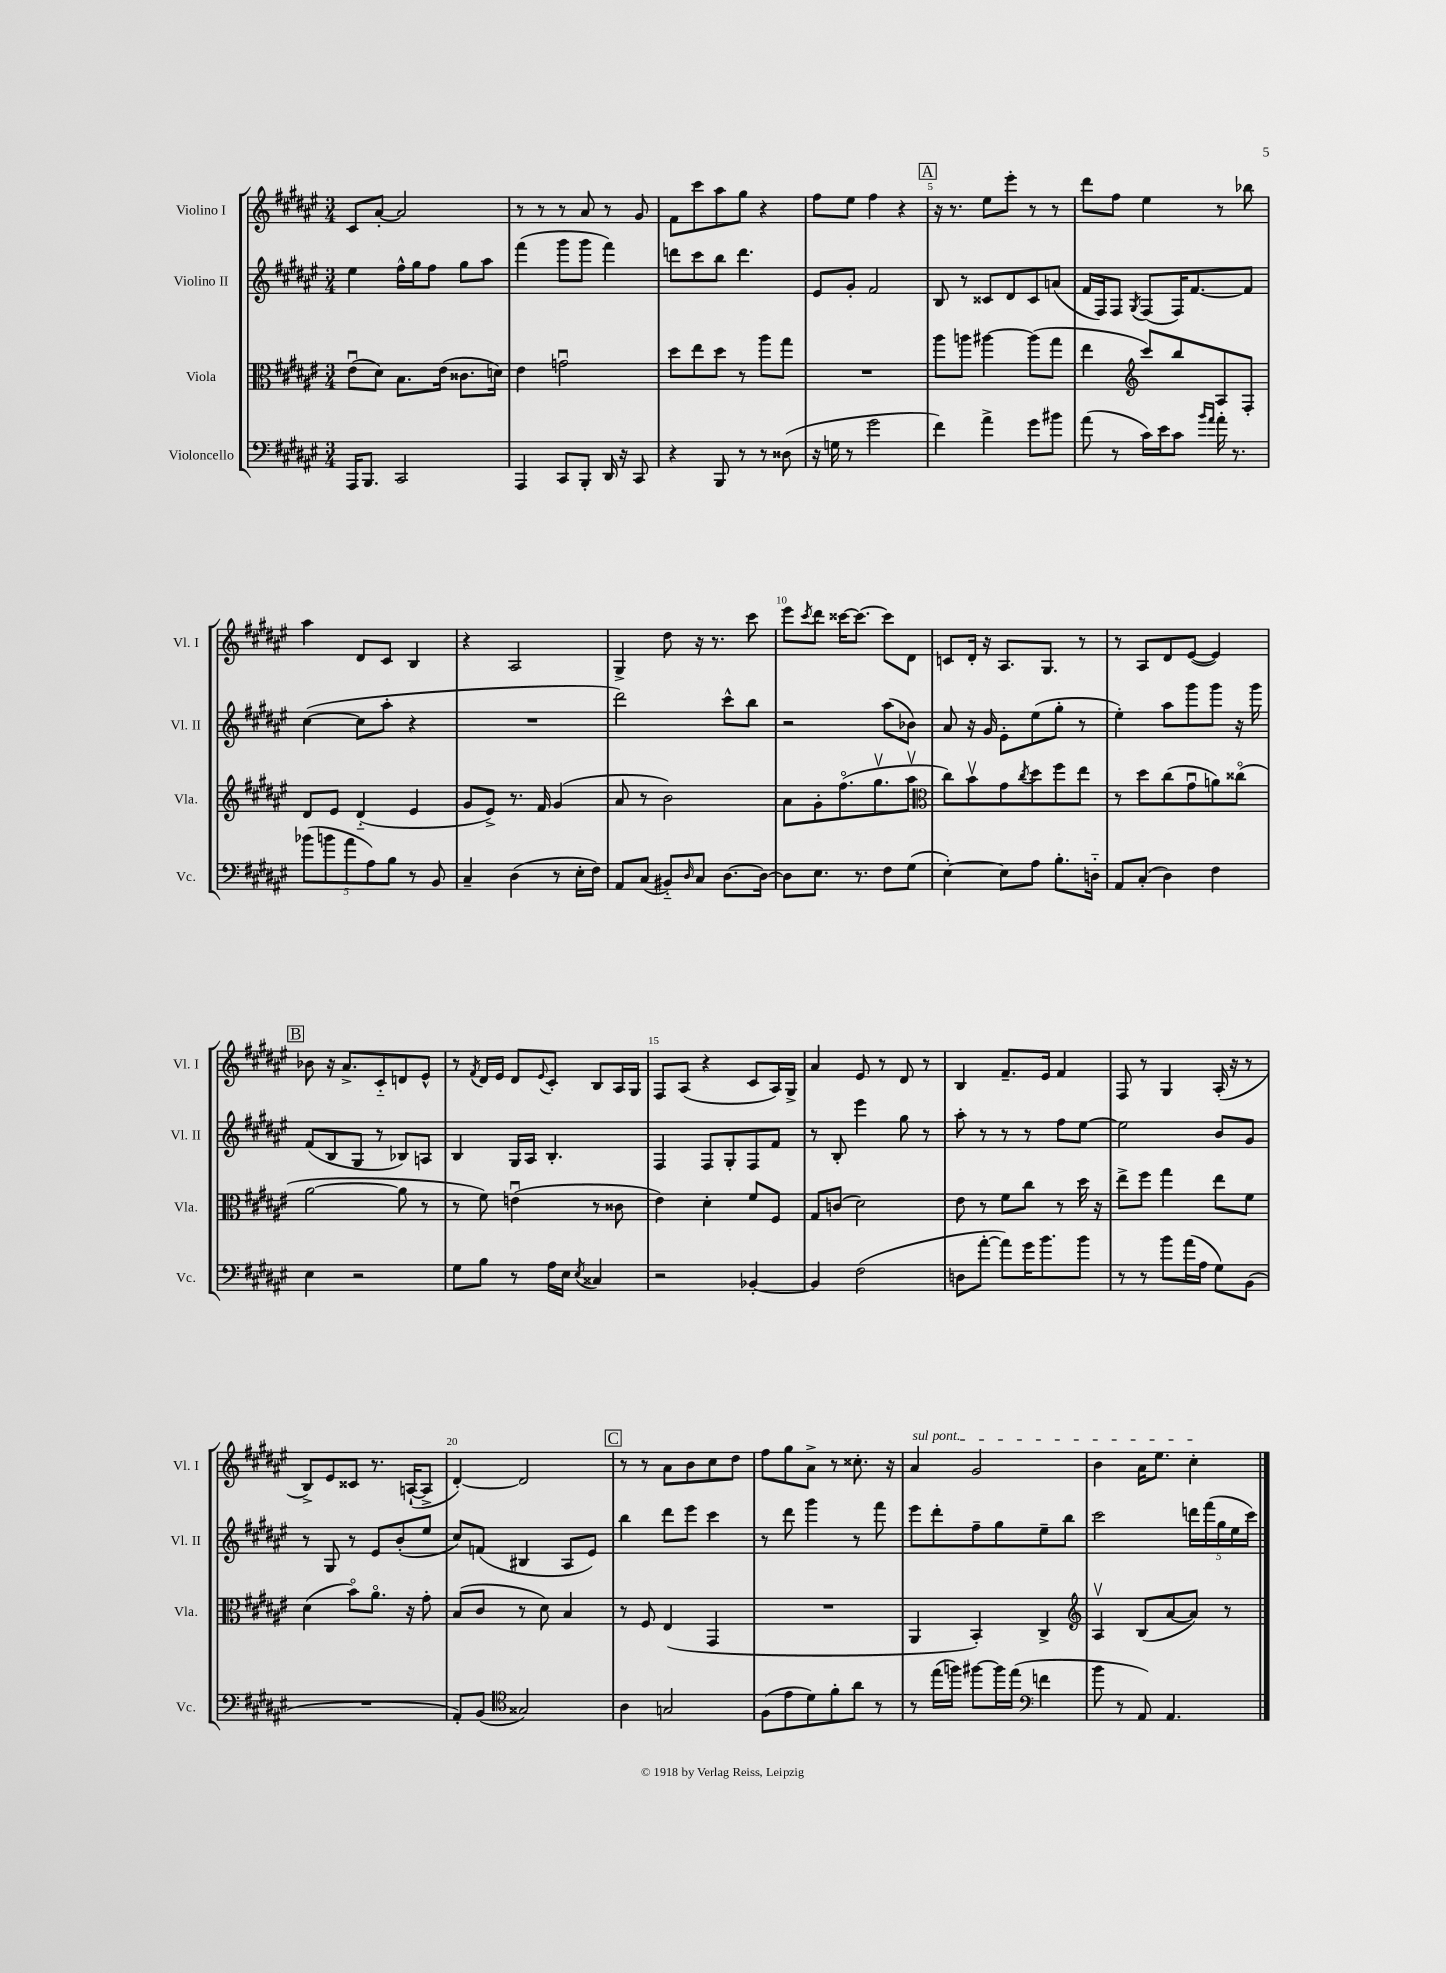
<<
\new StaffGroup <<
\new Staff = "s0" \with { instrumentName = "Violino I" shortInstrumentName = "Vl. I" } {
    \clef treble \key fis \major \numericTimeSignature \time 3/4
    cis'8 ais'8~-. ais'2 |
    r8 r8 r8 ais'8 r8 gis'8 |
    fis'8 cis'''8 ais''8 gis''8 r4 |
    fis''8 eis''8 fis''4 r4 |
    \mark \markup { \box "A" } r16 r8. eis''8 eis'''8-. r8 r8 |
    dis'''8 fis''8 eis''4 r8 bes''8 |
    ais''4 dis'8 cis'8 b4 |
    r4 ais2 |
    gis4-> dis''8 r16 r8. cis'''8 |
    eis'''8 \acciaccatura { cis'''8 } dis'''8 cisis'''16~ cisis'''8.~ cisis'''8 dis'8 |
    c'8 dis'16-. r16 ais8. gis8. r8 |
    r8 ais8 dis'8 eis'8~( eis'4) |
    \mark \markup { \box "B" } bes'8 r16 ais'8.-> cis'8-_ d'8 eis'8-^ |
    r8 \acciaccatura { fis'8 } dis'16 eis'16 dis'8 \appoggiatura { eis'8 } cis'8-. b8 ais16 gis16 |
    fis8 ais8( r4 cis'8 ais16) gis16-> |
    ais'4 eis'8 r8 dis'8 r8 |
    b4 fis'8.-- eis'16 fis'4 |
    fis8 r8 gis4 ais16-.( r16 r8 |
    b8->) eis'8 cisis'8 r8. a16~-!( a8-> |
    dis'4~-.) dis'2 |
    \mark \markup { \box "C" } r8 r8 ais'8 b'8 cis''8 dis''8 |
    fis''8 gis''8 ais'8-> r8 cisis''8.-. r16 |
    \once \override TextSpanner.bound-details.left.text = \markup { \italic "sul pont." } ais'4\startTextSpan gis'2 |
    b'4 ais'16 eis''8. cis''4-.\stopTextSpan \bar "|." |
}
\new Staff = "s1" \with { instrumentName = "Violino II" shortInstrumentName = "Vl. II" } {
    \clef treble \key fis \major \numericTimeSignature \time 3/4
    eis''4 fis''16-^ gis''16 fis''8 gis''8 ais''8 |
    fis'''4( gis'''8 gis'''8 fis'''4) |
    d'''8 cis'''8 b''8 d'''4. |
    eis'8 gis'8-. fis'2 |
    \mark \markup { \box "A" } b8 r8 cisis'8 dis'8 cisis'8 a'8( |
    fis'16 fis16) fis8 \acciaccatura { gis8 } fis8( fis16) fis'8.~ fis'8 |
    cis''4~( cis''8 ais''8-. r4 |
    R2. |
    dis'''2) cis'''8-^ b''8 |
    r2 ais''8( bes'8) |
    ais'8 r16 gis'16 eis'8-. eis''8( gis''8-. r8 |
    eis''4-.) ais''8 gis'''8 gis'''8 r16 gis'''16 |
    \mark \markup { \box "B" } fis'8( b8 gis8 r8 bes8) a8 |
    b4 gis16 ais16 b4.-. |
    fis4 fis8 gis8-. fis8 fis'8 |
    r8 b8-. eis'''4 gis''8 r8 |
    ais''8-. r8 r8 r8 fis''8 eis''8~ |
    eis''2 b'8 gis'8 |
    r8 gis8 r8 eis'8 b'8-.( eis''8 |
    cis''8) f'8( bis4 ais8 eis'8) |
    \mark \markup { \box "C" } b''4 dis'''8 eis'''8 cis'''4 |
    r8 dis'''8 gis'''4 r8 fis'''8 |
    eis'''8 dis'''8-. fis''8-- gis''8 eis''8-- b''8 |
    cis'''2 \tuplet 5/4 { d'''16 fis'''16( gis''16 eis''16 cis'''16) } \bar "|." |
}
\new Staff = "s2" \with { instrumentName = "Viola" shortInstrumentName = "Vla." } {
    \clef alto \key fis \major \numericTimeSignature \time 3/4
    eis'8\downbow( dis'8) b8. eis'16( cisis'8. d'16) |
    eis'4 g'2\downbow |
    dis''8 eis''8 dis''8 r8 ais''8 gis''8 |
    R2. |
    \mark \markup { \box "A" } ais''8 a''8 ais''4~ ais''8( gis''8 |
    eis''4 \clef treble cis'''8) b''8 ais8 fis8-. |
    dis'8 eis'8 dis'4-_( eis'4 |
    gis'8 eis'8->) r8. fis'16 gis'4( |
    ais'8 r8 b'2) |
    ais'8 gis'8-. fis''8.\flageolet( gis''8.\upbow ais''8\upbow |
    \clef alto cis''8) b'8\upbow gis'8 \acciaccatura { cis''8 } dis''8 fis''8 eis''8 |
    r8 dis''8 cis''8( gis'8\downbow a'8) cisis''8\flageolet( |
    \mark \markup { \box "B" } ais'2~ ais'8 r8 |
    r8 fis'8) e'4\downbow( r8 cisis'8 |
    eis'4) dis'4-. fis'8 fis8 |
    gis8 c'8( dis'2) |
    eis'8 r8 fis'8 cis''8 r8 dis''16 r16 |
    eis''8-> fis''8 gis''4 eis''8 fis'8 |
    dis'4( b'8\flageolet) ais'8.\flageolet r16 gis'8-. |
    b8( cis'8 r8 dis'8) b4 |
    \mark \markup { \box "C" } r8 fis8 eis4( gis,4 |
    R2. |
    ais,4 b,4-.) cis4-> |
    \clef treble ais4\upbow b8( ais'8~ ais'8) r8 \bar "|." |
}
\new Staff = "s3" \with { instrumentName = "Violoncello" shortInstrumentName = "Vc." } {
    \clef bass \key fis \major \numericTimeSignature \time 3/4
    ais,,16 b,,8. cis,2 |
    ais,,4 cis,8 b,,8-. dis,16 r16 cis,8 |
    r4 b,,8 r8 r8 disis8( |
    r16 g16 r8 gis'2 |
    \mark \markup { \box "A" } fis'4) ais'4-> gis'8 bis'8 |
    ais'8( r8 cis'16) eis'16 cis'8 \grace { b'16 ais'16 } ais'16-. r8. |
    \tuplet 5/4 { bes'8( b'8 ais'8 ais8) b8 } r8 b,8 |
    cis4-- dis4( r8 eis16-. fis16) |
    ais,8 cis8( bis,8-_) \grace { dis16 } cis8 dis8.~ dis16~ |
    dis8 eis8. r8. fis8 gis8( |
    eis4~-.) eis8 ais8 b8.-. d16-_ |
    ais,8 cis8-.( dis4) fis4 |
    \mark \markup { \box "B" } eis4 r2 |
    gis8 b8 r8 ais16 eis16 \acciaccatura { eis8 } cisis4 |
    r2 bes,4~-. |
    bes,4 fis2( |
    d8 ais'8~-. ais'8) gis'16 b'8. b'8 |
    r8 r8 b'8 ais'16( ais16 gis8) b,8( |
    R2. |
    ais,8-.) b,8( \clef tenor gisis2) |
    \mark \markup { \box "C" } ais4 g2 |
    fis8( eis'8 dis'8) fis'8-. ais'8 r8 |
    r8 eis''16( f''16) fis''8~ fis''16 eis''16( \clef bass f'4 |
    b'8 r8 ais,8) ais,4. \bar "|." |
}
>>
>>
\layout { \context { \Score \override BarNumber.break-visibility = ##(#f #t #t) barNumberVisibility = #(every-nth-bar-number-visible 5) } }
